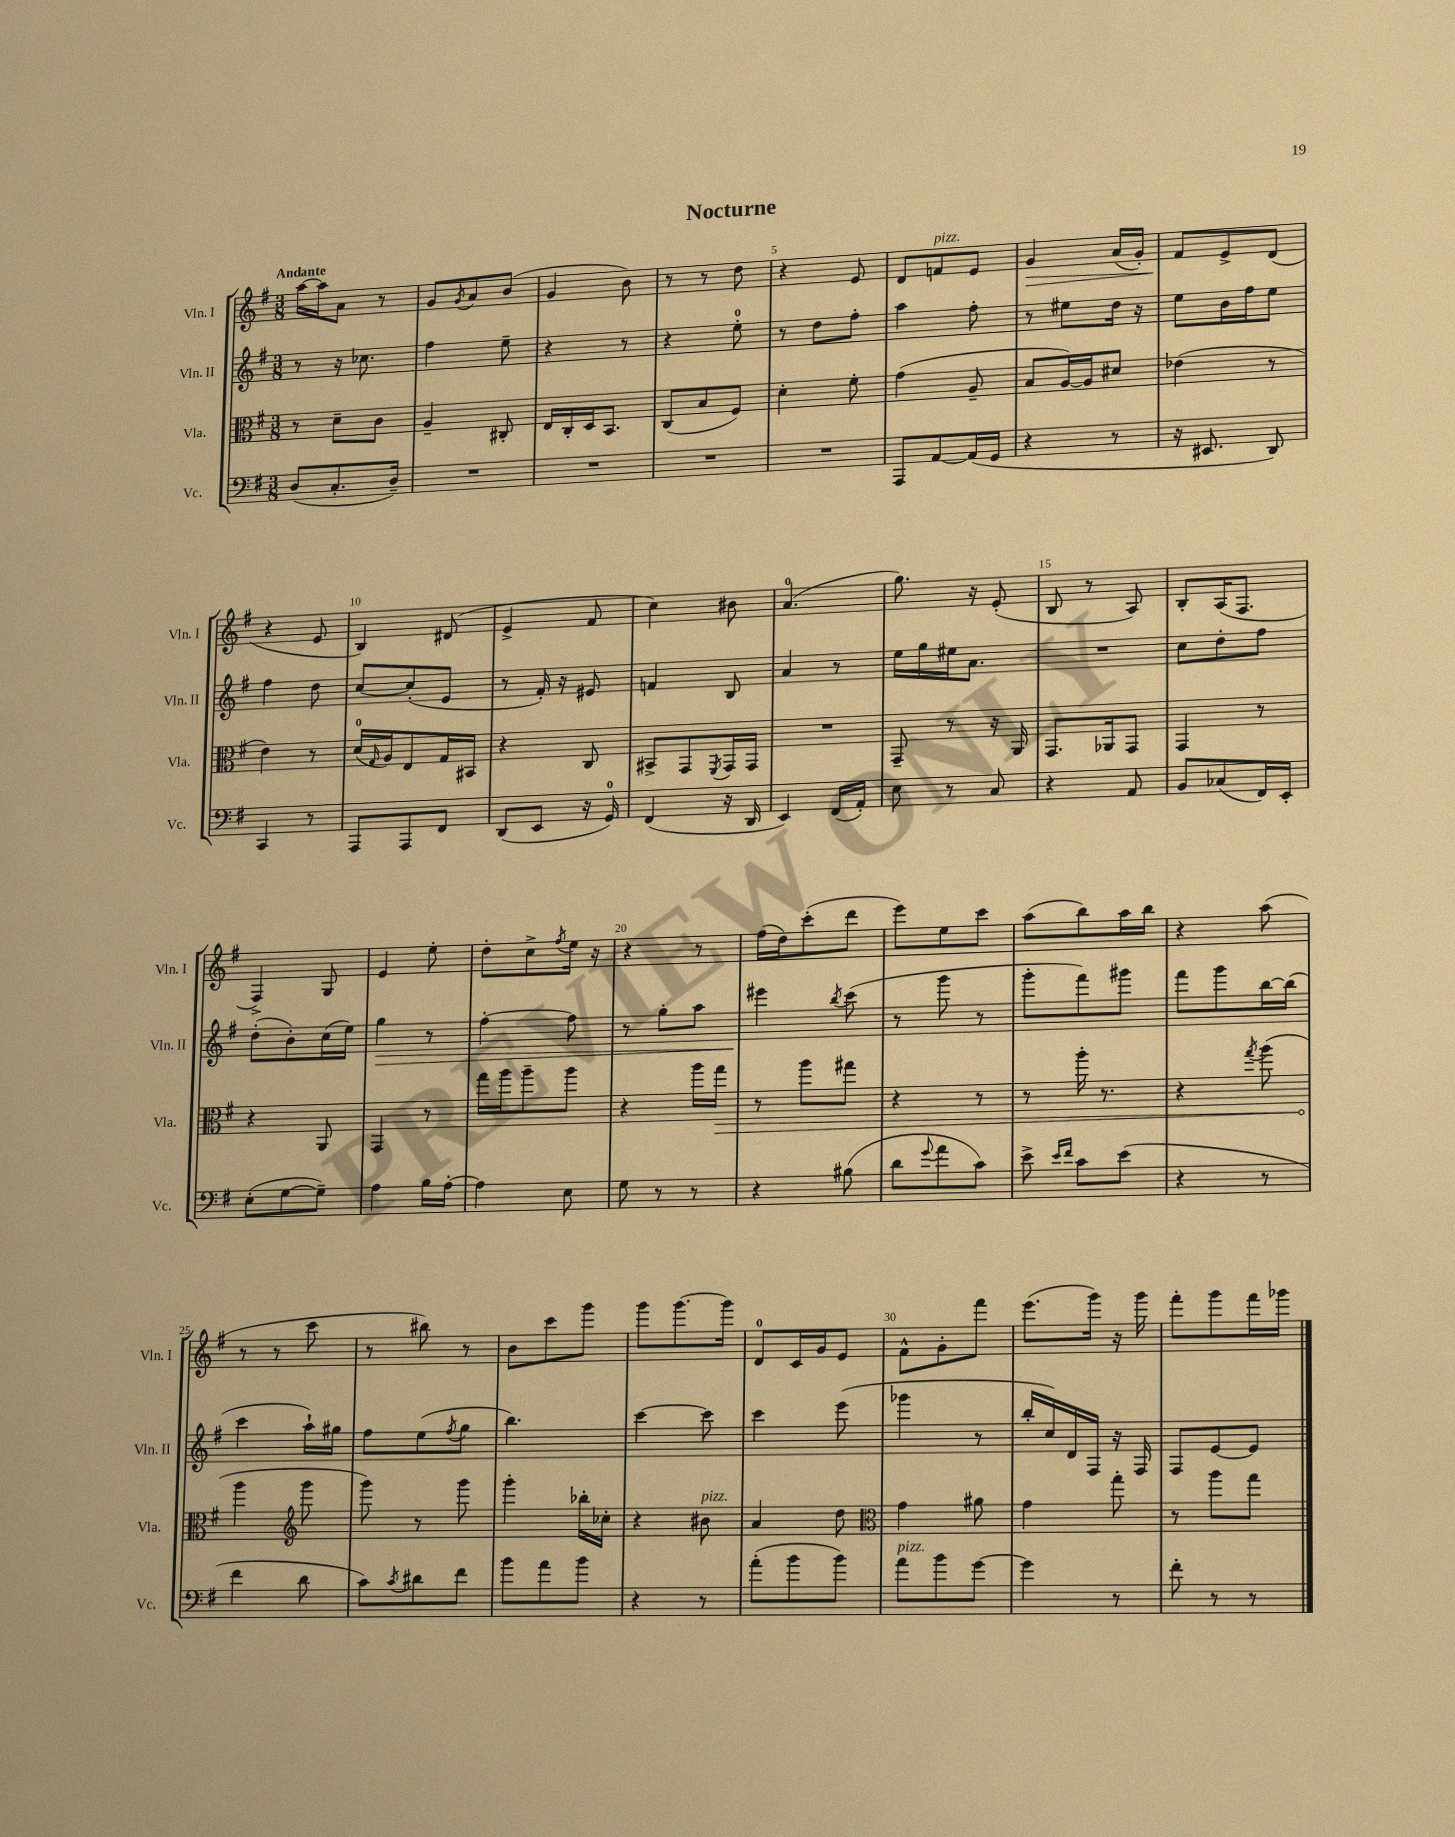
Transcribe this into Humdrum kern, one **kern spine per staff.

**kern	**kern	**dynam	**kern	**dynam	**kern	**dynam
*part4	*part3	*part3	*part2	*part2	*part1	*part1
*staff4	*staff3	*staff3	*staff2	*staff2	*staff1	*staff1
*I"Vc.	*I"Vla.	*	*I"Vln. II	*	*I"Vln. I	*
*I'Vc.	*I'Vla.	*	*I'Vln. II	*	*I'Vln. I	*
*clefF4	*clefC3	*	*clefG2	*	*clefG2	*
*k[f#]	*k[f#]	*	*k[f#]	*	*k[f#]	*
*M3/8	*M3/8	*	*M3/8	*	*M3/8	*
=1	=1	=1	=1	=1	=1	=1
!	!	!	!	!	!LO:TX:a:B:t=Andante	!
(8D/L	8r	.	8r	.	[16aa\LL	.
.	.	.	.	.	16aa\J]	.
8.C'/	8d~\L	.	16r	.	8a\J	.
.	.	.	8.cc-X\	.	.	.
.	8c\J	.	.	.	8r	.
16D~/Jk)	.	.	.	.	.	.
=2	=2	=2	=2	=2	=2	=2
4.r	4A~/	.	4ff#\	.	8g/L	.
.	.	.	.	.	8qg/	.
.	.	.	.	.	8a/	.
.	8C#X'/	.	8ee~\	.	(8b/J	.
=3	=3	=3	=3	=3	=3	=3
4.r	16E/LL	.	4r	.	4g/	.
.	16C'/	.	.	.	.	.
.	16D/J	.	.	.	.	.
.	8.BB/J	.	.	.	.	.
.	.	.	8r	.	8b\)	.
=4	=4	=4	=4	=4	=4	=4
4.r	(8C/L	.	4r	.	8r	.
.	8B/	.	.	.	8r	.
.	8F#/J)	.	8ee'\	.	8dd\	.
=5	=5	=5	=5	=5	=5	=5
4.r	4d'\	.	8r	.	4r	.
.	.	.	8dd\L	.	.	.
.	8f#'\	.	8ff#'\J	.	8e/	.
=6	=6	=6	=6	=6	=6	=6
8AAA/L	(4g\	.	4aa\	.	8d/L	.
!	!	!	!	!	!LO:TX:a:i:t=pizz.	!
[8AA/	.	.	.	.	8fn/	.
(16AA/L]	8A~/	.	8ff#'\	.	8e/J	.
16GG/JJ	.	.	.	.	.	.
=7	=7	=7	=7	=7	=7	=7
!	!	!	!	!	!	!LO:HP:b
4r	8B/L	.	8r	.	4g/	>
.	[16A/L)	.	8ee#X\L	.	.	.
.	16A/J]	.	.	.	.	.
8r	8d#X/J	.	16dd\Jk	.	(16a/LL	.
.	.	.	16r	.	16g'/JJ)	.
=8	=8	=8	=8	=8	=8	=8
16r	(4e-X\	.	8ee\L	.	8f#/L	.
8.EE#X/	.	.	.	.	.	.
.	.	.	16b\L	.	8e^/	]
.	.	.	16ff#\J	.	.	.
8DD/)	8r	.	8ee\J	.	(8d/J	.
!!LO:LB:g=z
=9	=9	=9	=9	=9	=9	=9
4CC/	4e\)	.	4ff#\	.	4r	.
8r	8r	.	8dd\	.	8e/	.
=10	=10	=10	=10	=10	=10	=10
8AAA/L	(16d/LL	.	[8cc/L	.	4B/)	.
.	16qqG/	.	.	.	.	.
.	16A/J)	.	.	.	.	.
8AAA/	8E/	.	(8cc'/]	.	.	.
8FF#/J	16G/L	.	8e/J	.	(8d#X/	.
.	16BB#X/JJ	.	.	.	.	.
=11	=11	=11	=11	=11	=11	=11
(8DD/L	4r	.	8r	.	4e^/	.
8EE/J	.	.	16f#'/)	.	.	.
.	.	.	16r	.	.	.
16r	8C/	.	8e#X/	.	8f#/	.
16GG/)	.	.	.	.	.	.
=12	=12	=12	=12	=12	=12	=12
(4FF#/	8BB#X^/L	.	4fn/	.	4cc\)	.
.	8GG/	.	.	.	.	.
.	8qFF#/	.	.	.	.	.
16r	16GG/L	.	8B/	.	8b#X\	.
16DD/	16GG/JJ	.	.	.	.	.
=13	=13	=13	=13	=13	=13	=13
4EE/)	4.r	.	4a/	.	(4.a/	.
(16FF#/LL	.	.	8r	.	.	.
16AA'/JJ)	.	.	.	.	.	.
=14	=14	=14	=14	=14	=14	=14
8E\	8GG~/	.	16ee\LL	.	8.gg\)	.
.	.	.	16gg\	.	.	.
8r	8r	.	16ee#X\J	.	.	.
.	.	.	8.a\J	.	16r	.
8C/	16r	.	.	.	(8e'/	.
.	16AA/	.	.	.	.	.
=15	=15	=15	=15	=15	=15	=15
4r	8.GG/L	.	4.r	.	8B/	.
.	.	.	.	.	8r	.
.	16AA-X/k	.	.	.	.	.
8AA/	8GG/J	.	.	.	8A/)	.
=16	=16	=16	=16	=16	=16	=16
8BB/L	4GG/	.	8cc\L	.	8B'/L	.
(8C-X/	.	.	8dd'\	.	(16A/K	.
.	.	.	.	.	8.F#/J	.
16FF#/L)	8r	.	8ff#\J	.	.	.
16EE'/JJ	.	.	.	.	.	.
!!LO:LB:g=z
=17	=17	=17	=17	=17	=17	=17
(8E'\L	4r	.	(8dd'\L	.	4F#^/)	.
[8G\	.	.	8b'\)	.	.	.
8G~\J])	8AA/	.	(16cc\L	.	8G/	.
.	.	.	16ee\JJ)	.	.	.
=18	=18	=18	=18	=18	=18	=18
!	!	!	!	!LO:HP:b	!	!
4A\	4GG/	.	4gg\	>	4e/	.
16B\LL	8r	.	8r	.	8ee'\	.
[16A'\JJ	.	.	.	.	.	.
=19	=19	=19	=19	=19	=19	=19
4A\]	16gg\LL	.	[4ff#'\	.	8dd'\L	.
.	16aa\J	.	.	.	.	.
.	8aa~\	.	.	.	8cc^\	.
.	.	.	.	.	8qff#/	.
8E\	8aa\J	.	8ff#\]	.	16ee\Jk	.
.	.	.	.	.	16r	.
=20	=20	=20	=20	=20	=20	=20
8G\	4r	.	8r	.	4r	.
8r	.	.	8gg'\L	.	.	.
8r	16aa\LL	.	8aa\J	.	8r	.
!	!	!LO:HP:b	!	!	!	!
.	16gg\JJ	>	.	.	.	.
=21	=21	=21	=21	=21	=21	=21
4r	8r	.	4eee#X\	.	(16ff#\LL	.
.	.	.	.	.	16dd\J)	.
.	8aa\L	.	.	.	(8ccc'\	.
.	.	.	8qbb/	.	.	.
(8B#X\	8gg#X\J	.	(8ccc\	]	8ddd\J	.
=22	=22	=22	=22	=22	=22	=22
8d\L	4r	.	8r	.	8eee\L)	.
8qqg/	.	.	.	.	.	.
8a\	.	.	8ggg\	.	8ee\	.
8c\J)	8r	.	8r	.	8ccc\J	.
=23	=23	=23	=23	=23	=23	=23
8e^\	8r	.	8ggg'\L	.	(8aa\L	.
16qqe/LL	.	.	.	.	.	.
16qqf#/JJ	.	.	.	.	.	.
8c\L	16aa'\	.	8fff#\)	.	8bb\)	.
.	8.r	.	.	.	.	.
(8e\J	.	.	8ggg#X\J	.	16aa\L	.
.	.	.	.	.	16bb\JJ	.
=24	=24	=24	=24	=24	=24	=24
4r	4r	.	8fff#\L	.	4r	.
.	.	.	8ggg\	.	.	.
.	8qgg/	.	.	.	.	.
8r	(8aa\	.	[16bb\L	.	(8aa\	.
.	.	.	(16bb\JJ]	.	.	.
!!LO:LB:g=z
=25	=25	=25	=25	=25	=25	=25
4f#\	4aa\	.	4ccc\	.	8r	.
.	.	.	.	.	8r	.
*	*clefG2	*	*	*	*	*
8d\	8ggg\	]	16aa`\LL)	.	8ccc\	.
.	.	.	16gg#X\JJ	.	.	.
=26	=26	=26	=26	=26	=26	=26
8c\L)	8ggg\)	.	8ff#\L	.	8r	.
8qc/	.	.	.	.	.	.
8d#X\	8r	.	(8ee\	.	8bb#X\)	.
.	.	.	8qff#/	.	.	.
8f#\J	8ggg\	.	8gg\J	.	8r	.
=27	=27	=27	=27	=27	=27	=27
8b\L	4ggg'\	.	4.bb\)	.	8b\L	.
8a\	.	.	.	.	8ccc\	.
8b\J	16bb-X'\LL	.	.	.	8ggg\J	.
.	16cc-X'\JJ	.	.	.	.	.
=28	=28	=28	=28	=28	=28	=28
4r	4r	.	[4ccc\	.	8ggg\L	.
.	.	.	.	.	[8.ggg\	.
!	!LO:TX:a:i:t=pizz.	!	!	!	!	!
8r	8b#X\	.	8ccc\]	.	.	.
.	.	.	.	.	16ggg\Jk]	.
=29	=29	=29	=29	=29	=29	=29
(8a'\L	4a/	.	4ccc\	.	8d/L	.
8b\	.	.	.	.	16c/L	.
.	.	.	.	.	16g/J	.
8b\J)	8dd\	.	(8eee\	.	8e/J	.
=30	=30	=30	=30	=30	=30	=30
*	*clefC3	*	*	*	*	*
!LO:TX:a:i:t=pizz.	!	!	!	!	!	!
8a\L	4g\	.	4ggg-X\	.	8f#^^\L	.
8b\	.	.	.	.	8g'\	.
[8g\J	8a#X\	.	8r	.	8fff#\J	.
=31	=31	=31	=31	=31	=31	=31
4g\]	4g\	.	16bb'/LL	.	(8.eee\L	.
.	.	.	16cc/)	.	.	.
.	.	.	16d/	.	.	.
.	.	.	16F#/JJ	.	16ggg\Jk)	.
8r	8gg'\	.	16r	.	16r	.
.	.	.	16F#/	.	16ggg\	.
=32	=32	=32	=32	=32	=32	=32
8f#'\	8r	.	8F#/L	.	8fff#'\L	.
8r	8aa\L	.	[8e/	.	8ggg\	.
8r	8gg\J	.	8e/J]	.	16fff#\L	.
.	.	.	.	.	16ggg-X\JJ	.
==	==	==	==	==	==	==
*-	*-	*-	*-	*-	*-	*-
